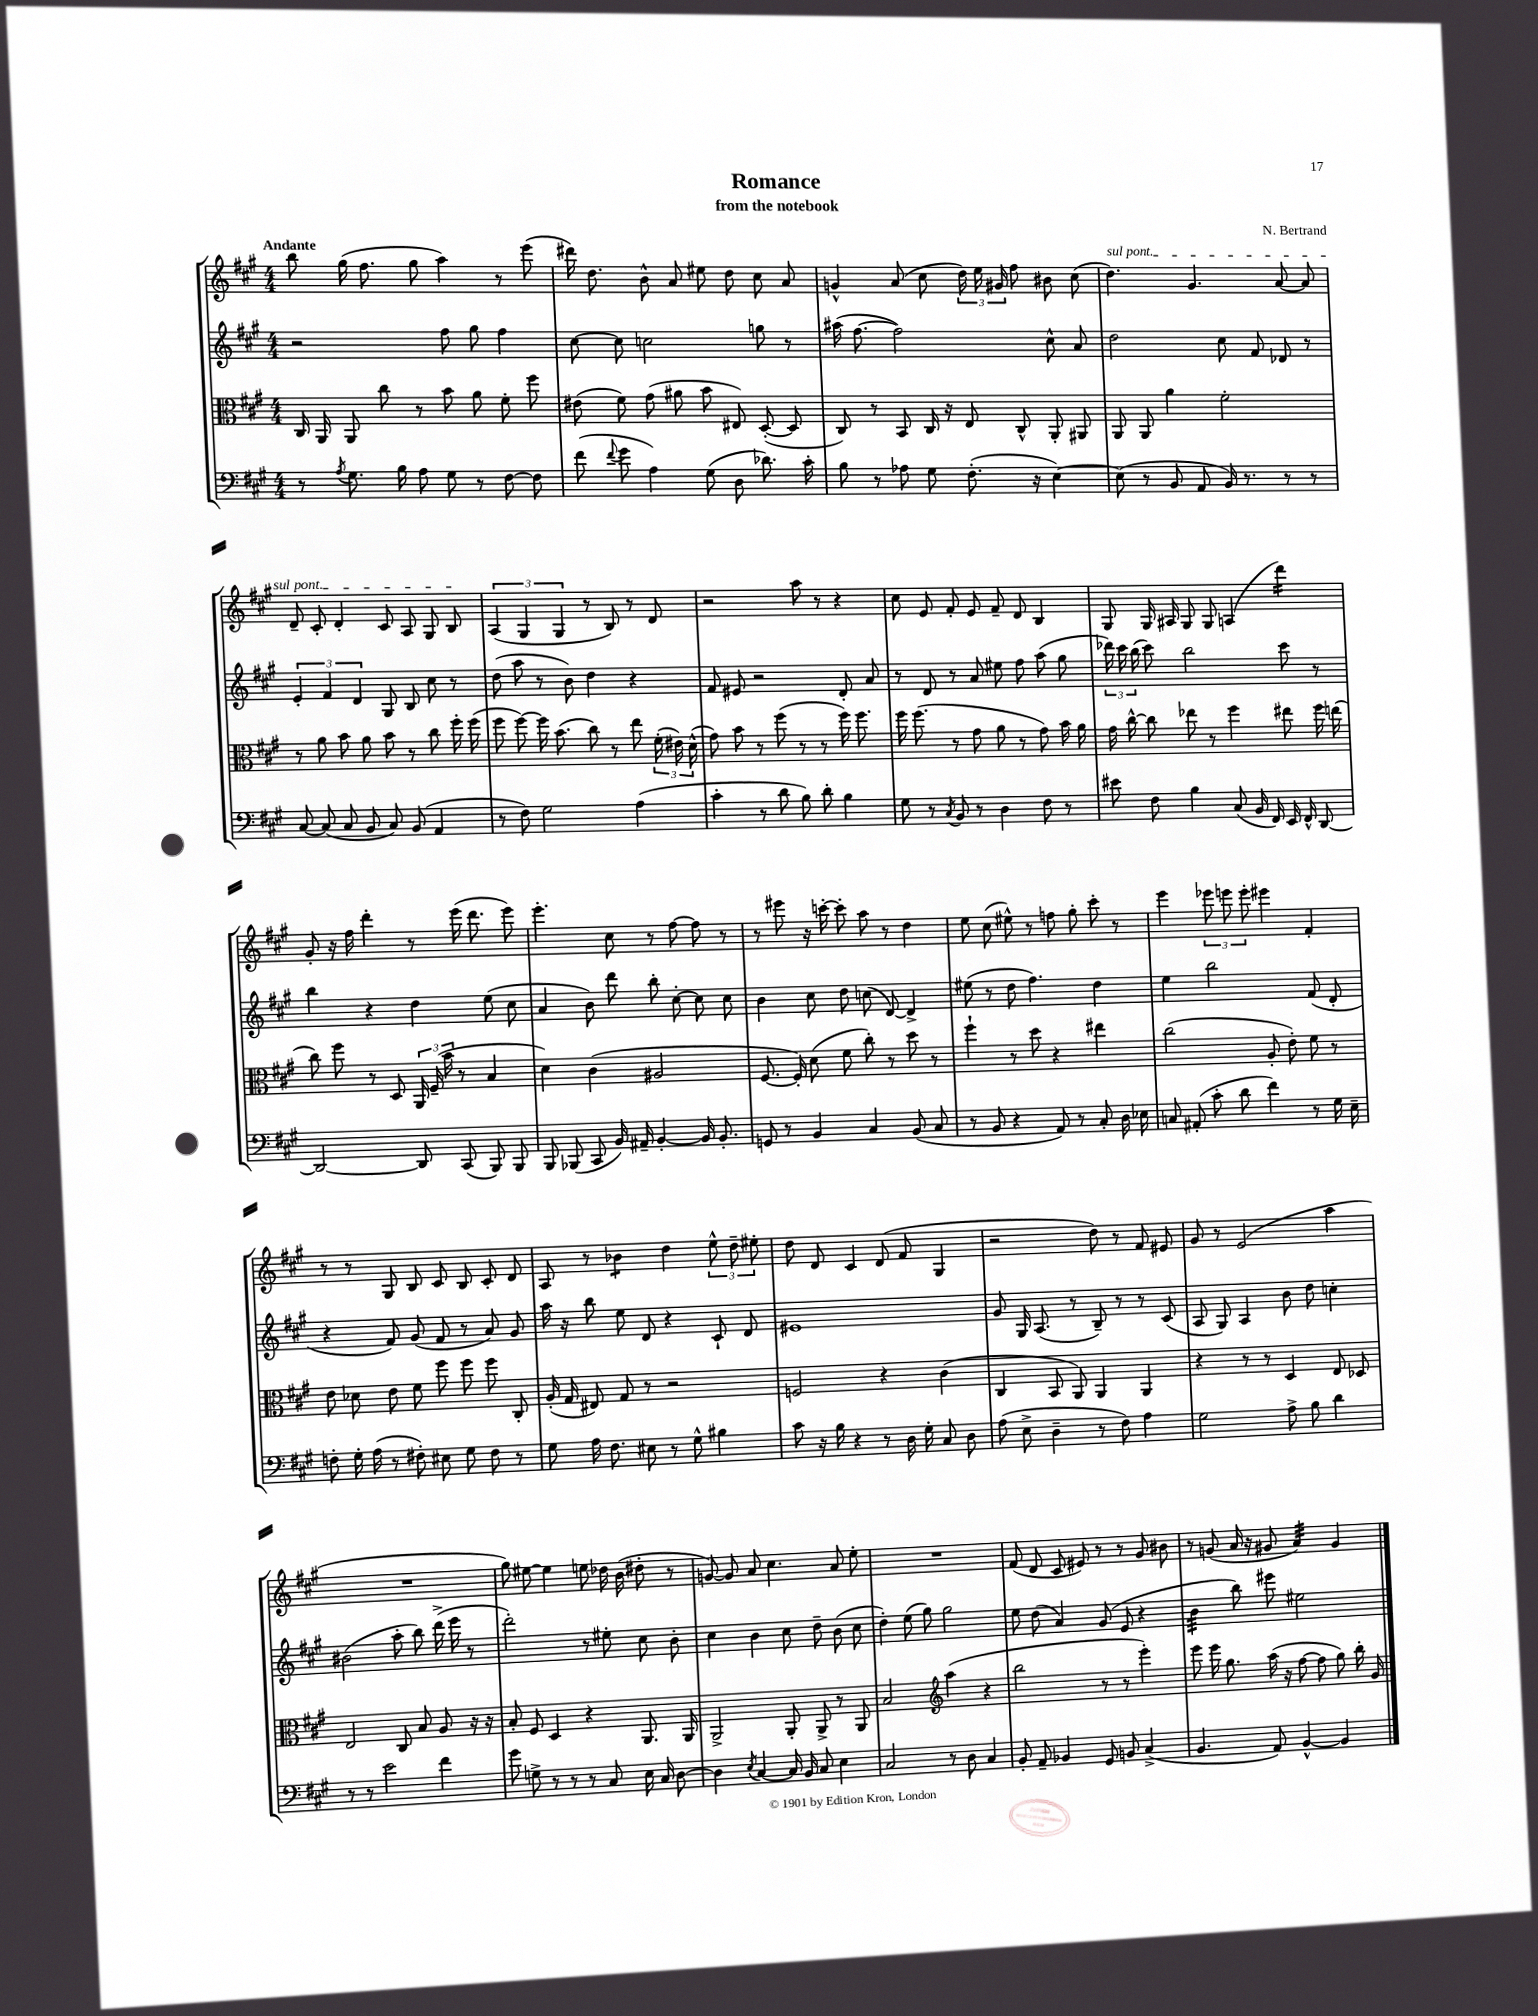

**kern	**kern	**kern	**kern
*staff4	*staff3	*staff2	*staff1
*clefF4	*clefC3	*clefG2	*clefG2
*k[f#c#g#]	*k[f#c#g#]	*k[f#c#g#]	*k[f#c#g#]
*M4/4	*M4/4	*M4/4	*M4/4
8r	16C#/	2r	8bb\
.	16AA/	.	.
8qA/	.	.	.
8.G#\	8AA/	.	(16gg#\
.	.	.	8.ff#\
.	8cc#\	.	.
16B\	.	.	.
8A\	8r	.	8gg#\
8G#\	8b\	8ff#\	4aa\)
8r	8a\	8gg#\	.
[8F#\	8f#'\	4ff#\	8r
8F#\]	8ff#\	.	(8eee\
=	=	=	=
(8f#\	(8e#\	[8cc#\	16ddd#\)
.	.	.	8.dd\
8qqf#/	.	.	.
8g#\	8f#\)	8cc#\]	.
4A\)	(8g#\	2cc\	8b^^\
.	8a#\	.	8a/
(8G#\	8b\	.	8ee#\
8D\	8E#/)	.	8dd\
8.d-\)	([8D'/	8gg\	8cc#\
.	8D/]	8r	8a/
16c#'\	.	.	.
=	=	=	=
8B\	8C#/)	(16aa#\	4g^^/
.	.	[8.ff#\	.
8r	8r	.	.
8A-\	8BB/	2ff#\])	(8a/
8G#\	16C#/	.	8cc#\
.	16r	.	.
(8.F#'\	8E/	.	24dd\)
.	.	.	24ee\
.	.	.	24g#/
.	8C#^^/	.	8ff#\
16r	.	.	.
[4E\)	8AA'/	8cc#^^\	8b#\
.	8AA#/	8a/	(8cc#\
=	=	=	=
(8E\]	8AA/	2dd\	4.dd\)
8r	8AA/	.	.
8BB/	4a\	.	.
8AA/	.	.	4.g#/
16BB/)	2f#'\	8cc#\	.
8.r	.	.	.
.	.	8f#/	.
8r	.	8d-/	[8a/
8r	.	8r	8a/]
=	=	=	=
[8C#/	8r	6e'/	8d~/
(8C#/]	8a\	.	8c#'/
.	.	6f#/	.
8C#/	8b\	.	4d'/
.	.	6d/	.
8BB/	8a\	.	.
8C#/)	8b\	8G#/	8c#/
(8BB/	8r	8B/	8A/
4AA/	8cc#\	8cc#\	8G#/
.	16ff#'\	8r	8B/
.	(16ff#\	.	.
=	=	=	=
8r	8ff#\	(8dd\	(6A/
8F#\)	[8ff#\)	8aa\	.
.	.	.	6G#/
2G#\	16ff#\]	8r	.
.	(8.b\	.	.
.	.	.	6G#/
.	.	8b\)	.
.	8cc#\)	4dd\	8r
.	8r	.	8B/)
(4A\	8ee\	4r	8r
.	(24f#'\	.	8d/
.	24e#\)	.	.
.	(24d^^\	.	.
=	=	=	=
4c#'\	8g#\)	8f#/	2r
.	8b\	8e#/	.
8r	8r	2r	.
8d\	(8ff#\	.	.
8B\)	8r	.	8aa\
8d'\	8r	.	8r
4B\	16ff#\)	8d'/	4r
.	8.ff#\	.	.
.	.	8a/	.
=	=	=	=
8G#\	16ff#\	8r	8cc#\
.	(8.ff#\	.	.
8r	.	8d/	8e/
8qC#/	.	.	.
8BB/	8r	8r	8f#'/
8r	8g#\	8a/	8e/
4D\	8a\	8ee#\	8f#~/
.	8r	8ff#\	8d/
8F#\	8g#\)	(8aa\	4B/
8r	16b\	8gg#\	.
.	16a\	.	.
=	=	=	=
8e#\	16g#\	24ddd-\)	8G#/
.	.	24ccc#\	.
.	[16cc#^^\	.	.
.	.	(24bb\	.
8F#\	8cc#\]	8ccc#\)	16G#/
.	.	.	16A#/
4B\	8ee-\	2bb\	8G#/
.	8r	.	8G#/
(8C#/	4ff#\	.	(4A/
16BB/	.	.	.
16FF#/)	.	.	.
16EE/	8ee#\	8ccc#\	4ddd\)
16FF#^^/	.	.	.
[8DD/	16ff#\	8r	.
.	(16ee\	.	.
=	=	=	=
2DD/_	8cc#\)	4bb\	8g#'/
.	8ff#\	.	16r
.	.	.	16ff#\
.	8r	4r	4ddd'\
.	8D/	.	.
8DD/]	24AA/	4dd\	8r
.	(24F#~/	.	.
.	24b\	.	.
(8CC#/	8r	.	(16eee\
.	.	.	8.ddd\
8BBB/)	4B/	(8ee\	.
8BBB/	.	8cc#\	8eee\)
=	=	=	=
8BBB/	4d\)	4a/	4.eee'\
(8BBB-/	.	.	.
8CC#/	(4c#\	8b\)	.
16BB/)	.	8ddd\	8cc#\
16AA#~/	.	.	.
[4BB'/	2A#/	8bb'\	8r
.	.	[8cc#'\	[8ff#\
16BB/]	.	8cc#\]	8ff#\]
8.BB'/	.	.	.
.	.	8cc#\	8r
=	=	=	=
8GG/	[8.F#/	4b\	8r
8r	.	.	8eee#\
.	16F#'/])	.	.
4BB/	(8d\	8cc#\	16r
.	.	.	[16ccc'\
.	8f#\	8dd\	8ccc'\]
4C#/	8cc#'\)	(8cc\	8aa\
.	8r	[8d/)	8r
(8BB/	8dd\	4d^/]	4dd\
8C#/	8r	.	.
=	=	=	=
8r	4ff#`\	(8ee#\	8ee\
8BB/	.	8r	(8cc#\
4r	8r	8dd\	8ee#^^\)
.	8dd\	4.ff#\)	8r
8AA/)	4r	.	8ff\
8r	.	.	8gg#'\
8C#'/	4ee#\	4dd\	8ccc#'\
16D\	.	.	8r
16E-\	.	.	.
=	=	=	=
8C/	(2cc#\	4ee\	4eee\
(8AA#'/	.	.	.
8c#'\	.	2bb\	12eee-\
.	.	.	12eee\
8d\	.	.	.
.	.	.	12eee'\
4f#\)	8A'/	.	4eee#\
.	8e'\)	.	.
8r	8f#\	(8f#/	4f#'/
16G#\	8r	8d'/	.
16E~\	.	.	.
=	=	=	=
8F'\	8e\	4r	8r
16G#'\	8d-\	.	8r
(16A\	.	.	.
8r	8e\	8f#/)	8G#/
8F#'\)	8f#\	(8g#/	8B/
8E#\	8ff#\	8f#/	8c#/
8G#\	8ff#\	8r	8B/
8F#\	8ff#\	8a/)	8c#'/
8r	8C#'/	8g#/	8d/
=	=	=	=
8G#\	(16A'/	16aa\	8A/
.	16G#/	16r	.
16A\	8E#/)	8bb\	8r
8.F#\	.	.	.
.	8G#/	8ee\	4b-\
8E#\	8r	8d/	.
8r	2r	4r	4dd\
8G#^^\	.	.	.
4B#\	.	8c#`/	12ee^^\
.	.	.	12dd~\
.	.	8d/	.
.	.	.	12ee#'\
=	=	=	=
8c#\	2F/	1e#	8dd\
16r	.	.	8d/
16B\	.	.	.
4r	.	.	4c#/
8r	4r	.	(8d/
16D\	.	.	8f#/
16G#'\	.	.	.
8C#/	(4c#\	.	4G#/
8D\	.	.	.
=	=	=	=
(8A\	4C#/	8g#/	2r
8E^\	.	16G#/	.
.	.	(8.A/	.
4D~\	8BB/	.	.
.	8AA/)	8r	.
8r	4AA/	8B~/)	8dd\)
8F#\)	.	8r	8r
4A\	4AA/	8r	8f#/
.	.	(8c#/	8e#/
=	=	=	=
2G#\	4r	8A/	8g#/
.	.	8G#/)	8r
.	8r	4A/	(2e/
.	8r	.	.
8A^\	4D/	8b\	.
8B\	.	8dd\	.
4d\	8E/	4cc'\	4aa\
.	8D-/	.	.
=	=	=	=
8r	2E/	(2b#\	1r
8r	.	.	.
2e\	.	.	.
.	8C#/	8aa'\	.
.	8B/	8bb\)	.
4f#\	8A/	(16ddd^\	.
.	.	16eee\	.
.	16r	8r	.
.	16r	.	.
=	=	=	=
8g#\	8B'/	2ddd'\)	8gg#\)
8G^\	8F#/	.	[8ee#\
8r	4D/	.	4ee#\]
8r	.	.	.
8r	4r	8r	8ee\
8C#/	.	8ee#'\	16dd-\
.	.	.	(16b\
16E\	8.AA/	8cc#\	8dd#'\
16C#/	.	.	.
[8D\	.	8b'\	8r
.	16AA/	.	.
=	=	=	=
4D\]	2AA^/	4cc#\	[8g/)
.	.	.	8g/]
8qE/	.	.	.
[4C#/	.	4b\	8a/
.	.	.	4.cc#\
16C#/]	8AA'/	8cc#\	.
16BB/	.	.	.
8C#/	8AA^/	8dd~\	.
4E\	8r	(8b\	8a/
.	8AA/	8cc#\	8ee'\
=	=	=	=
2C#/	2B/	4dd'\)	1r
.	.	(8ee\	.
.	.	8gg#\)	.
*	*clefG2	*	*
8r	(4aa\	2gg#\	.
8D\	.	.	.
4C#/	4r	.	.
=	=	=	=
8BB'/	2bb\	8ee\	(8f#/
8AA~/	.	(8dd\	8d/
4BB-/	.	4a/)	8c#/
.	.	.	8e#/)
8GG#/	8r	(8g#/	8r
8BB/	8r	8e/	8r
(4C#^/	4eee'\)	4r	8g#/
.	.	.	8b#\
=	=	=	=
4.BB/	8eee\	4b\	8r
.	16eee\	.	(8g/
.	8.gg#\	.	.
.	.	8bb\)	16a/
.	.	.	16r
8AA/)	(16aa\	8eee#\	8g#/
.	16r	.	.
[4BB^^/	[8ff#\	2ee#\	4a/)
.	8ff#\]	.	.
4BB/]	8gg#\)	.	4g#/
.	16bb'\	.	.
.	16g#/	.	.
==	==	==	==
*-	*-	*-	*-
